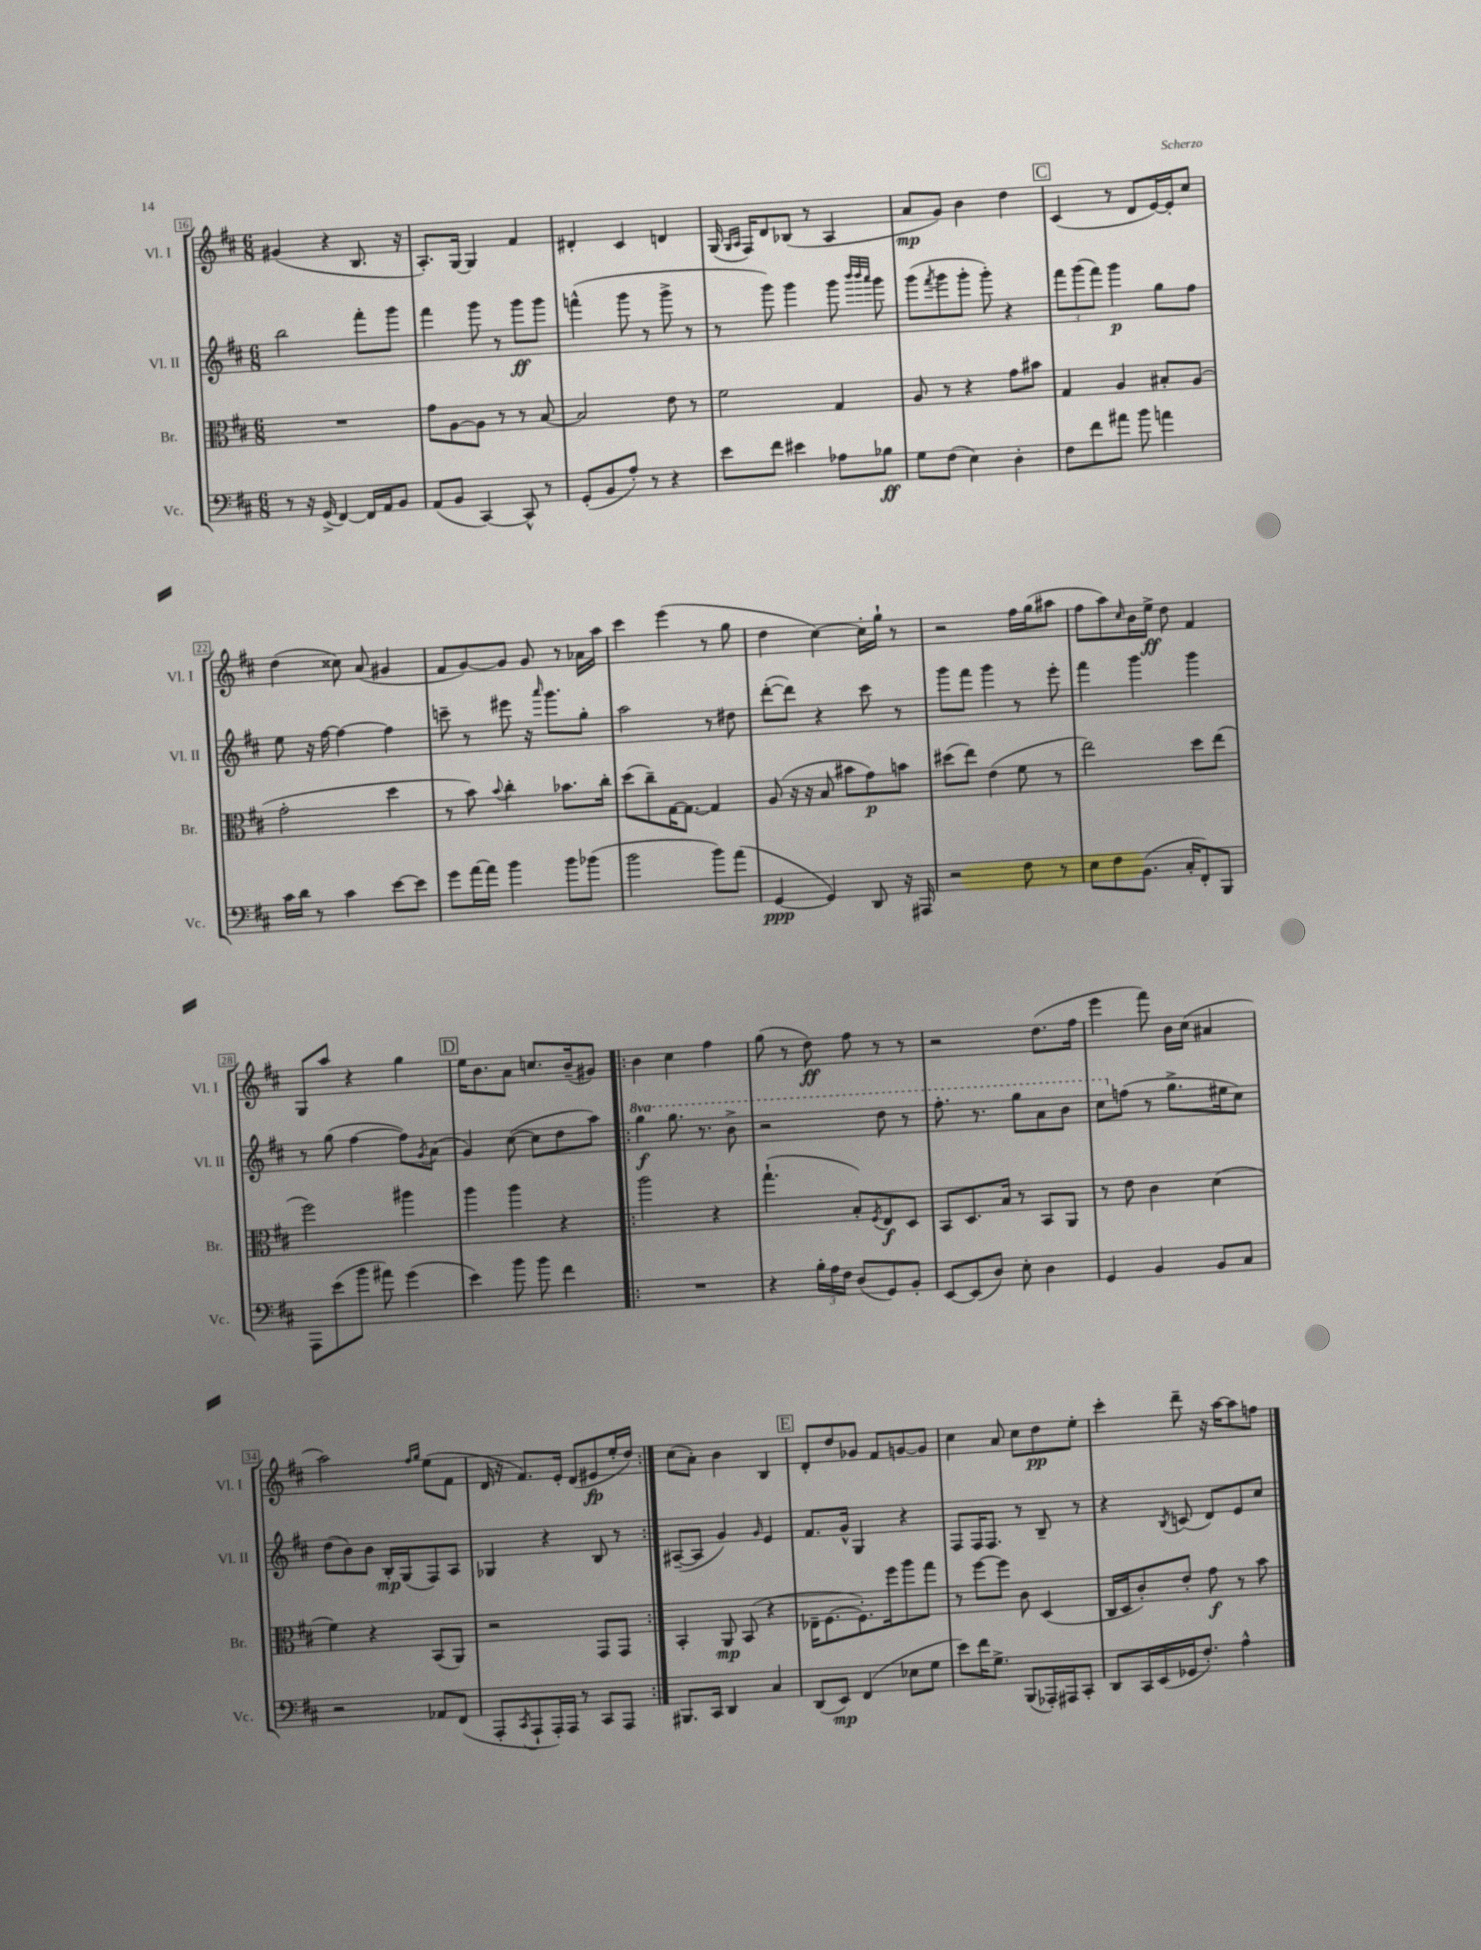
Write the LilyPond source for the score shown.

<<
\new StaffGroup <<
\new Staff = "s0" \with { instrumentName = "Vl. I" shortInstrumentName = "Vl. I" } {
    \clef treble \key d \major \numericTimeSignature \time 6/8
    gis'4( r4 b8. r16 |
    a8.-.) g16~ g4 fis'4 |
    dis'4-. cis'4 d'4 |
    g16( \grace { g16 a16 } fis16) d'8 bes8( r8 a4 |
    a'8\mp g'8) b'4 d''4 |
    \mark \markup { \box "C" } cis'4( r8 d'8 e'16~) e'16-. cis''8 |
    d''4( cisis''8) a'8( gis'4 |
    fis'8 g'8~) g'8 g'8 r8 aes'16 a''16 |
    cis'''4 e'''4( r8 g''8 |
    d''4 cis''4~) cis''16-. g''16-! r8 |
    r2 fis''16 g''16( ais''8 |
    fis''8 a''8) \grace { cis''16 } b'16 e''16->\ff d''8 fis'4 |
    g8 a''8 r4 g''4 |
    \mark \markup { \box "D" } e''16 b'8. a'8 c''8. b'16--( gis'8) |
    \repeat volta 2 { b'4 cis''4 fis''4 |
    g''8( r8 d''8\ff) fis''8 r8 r8 |
    r2 d''8.( fis''16 |
    e'''4 fis'''8) b'16 cis''16( ais'4 |
    a''2) \grace { fis''16 g''16 } e''8( fis'8 |
    d'16 r16 fis'8.) e'16-. d'8( eis'8\fp e''16-. d''16) | }
    cis''8( a'8-.) b'4 b4 |
    \mark \markup { \box "E" } d'8-. d''8 ges'8 fis'8 g'8~ g'8 |
    cis''4 a'8 cis''8 d''8\pp e''8-. |
    cis'''4-. d'''8-- r16 a''16~ a''8 f''8 \bar "|." |
}
\new Staff = "s1" \with { instrumentName = "Vl. II" shortInstrumentName = "Vl. II" } {
    \clef treble \key d \major \numericTimeSignature \time 6/8 \set Staff.ottavationMarkups = #ottavation-simple-ordinals
    b''2 fis'''8-. g'''8 |
    fis'''4 g'''8 r8 g'''8\ff g'''8 |
    f'''4-^( g'''8 r8 g'''8-> r8 |
    r8 g'''8) g'''4 g'''8 \grace { b'''32 b'''32 a'''32 } g'''8 |
    g'''8( \acciaccatura { fis'''8 } g'''8 g'''8-. g'''8-.) r4 |
    \mark \markup { \box "C" } \tuplet 3/2 { fis'''8 g'''8( fis'''8) } g'''4\p g''8 fis''8 |
    e''8 r16 fis''16~ fis''4~ fis''4 |
    c'''8-- r8 eis'''8 r16 \grace { a'''16 } g'''8. g''8-. |
    a''2 r8 dis''8 |
    d'''8~-.( d'''8) r4 cis'''8 r8 |
    g'''8 fis'''8 g'''4 r8 e'''8-. |
    fis'''4 g'''4 g'''4 |
    r8 g''8( fis''4~ fis''8) \acciaccatura { g'8 } a'8( |
    \mark \markup { \box "D" } g'4) cis''8~( cis''8 d''8 a''8) |
    \repeat volta 2 { \ottava #1 g'''4\f g'''8. r8. b''8-> |
    r2 d'''8 r8 |
    fis'''8.-. r8. g'''8 a''8 b''8 |
    cis'''8 \ottava #0 f''8( r8 g''8.-> eis''16 cis''8) |
    d''8( b'8) b'8 b16-.\mp g16( fis8) a8 |
    ges4 r4 b8 r8 | }
    ais8~--( ais8 g'4) \grace { g'16 } e'4 |
    \mark \markup { \box "E" } fis'8. g'16-^ g4 r4 |
    fis8 fis16 fis8. r8 b8-- r8 |
    r4 \acciaccatura { b8 } c'8( d'8) e'8 cis''8 \bar "|." |
}
\new Staff = "s2" \with { instrumentName = "Br." shortInstrumentName = "Br." } {
    \clef alto \key d \major \numericTimeSignature \time 6/8
    R2. |
    g'8 a8~ a8 r8 r8 b8~ |
    b2 e'8 r8 |
    fis'2 g4 |
    a8 r8 r4 g'8 bis'8 |
    \mark \markup { \box "C" } g4 a4 bis8-. a8( |
    g'2-. d''4 |
    r8 b'8) \appoggiatura { b'8 } cis''4-. bes'8. cis''16-. |
    d''8( cis''8--) g16~ g8.~ g4 |
    a8( r16 r16 b8 bis'8 g'8\p) b'8 |
    dis''8( e''8) e'4( fis'8 r8 |
    e''2) d''8 e''8( |
    fis''2) ais''4 |
    \mark \markup { \box "D" } a''4 a''4 r4 |
    \repeat volta 2 { a''2 r4 |
    g''4.-!( b8-.) \acciaccatura { fis8 } e8\f d8 |
    b,8 d8. b16 r8 b,8 a,8 |
    r8 e'8 cis'4 d'4( |
    fis'4) r4 b,8( a,8) |
    r2 g,8 g,8 | }
    b,4-. a,8\mp b,8( r4 |
    \mark \markup { \box "E" } ees16-- fis8.~ fis8.-.) fis''16 a''8 g''8 |
    r8 fis''8~ fis''8 cis'8 d4( |
    cis16 d16 cis'8-.) e'8-. g'8\f r8 b'8 \bar "|." |
}
\new Staff = "s3" \with { instrumentName = "Vc." shortInstrumentName = "Vc." } {
    \clef bass \key d \major \numericTimeSignature \time 6/8
    r8 r16 g,16->( fis,4~) fis,16 a,16 b,8 |
    a,8( b,8 cis,4~) cis,8-^ r8 |
    g,8-.( b,8 a8-.) r8 r4 |
    e'8 fis'8 eis'4 aes8 bes8\ff |
    g8 fis8( e4) d4-. |
    \mark \markup { \box "C" } fis8 fis'8 ais'8 b'8 a'4 |
    cis'16 d'16 r8 cis'4 e'8~ e'8 |
    g'8 a'16~ a'16 b'4 b'8 bes'8( |
    b'2 b'8) a'8( |
    g,4~\ppp g,4) d,8 r16 ais,,16 |
    r2 fis8 r8 |
    e8 fis8 b,8.( cis16-. fis,8-.) b,,8 |
    a,,8 e'8( b'8 ais'8) g'4( |
    \mark \markup { \box "D" } e'4) b'8 b'8 fis'4 |
    \repeat volta 2 { R2. |
    r4 \tuplet 3/2 { b16-. a16 fis16 } d8( g,8) b,8-. |
    e,8~ e,8( d8) e8-. d4 |
    g,4 b,4 b,8 cis8 |
    r2 aes,8 fis,8( |
    a,,8-. \acciaccatura { cis,8 } a,,8-! a,,16-.) a,,16 r8 cis,8 a,,8 | }
    bis,,8. cis,16 d,4 cis4 |
    \mark \markup { \box "E" } d,8( e,8\mp) fis,4( ees8 g8 |
    e'8) fis'16 g8.-> b,,8( aes,,16-.) ais,,16 cis,8-. |
    d,8 cis,16 e,16( ges,16 fis8.-.) a4-^ \bar "|." |
}
>>
>>
\layout { \context { \Score currentBarNumber = #16 \override BarNumber.stencil = #(make-stencil-boxer 0.1 0.3 ly:text-interface::print) } }
